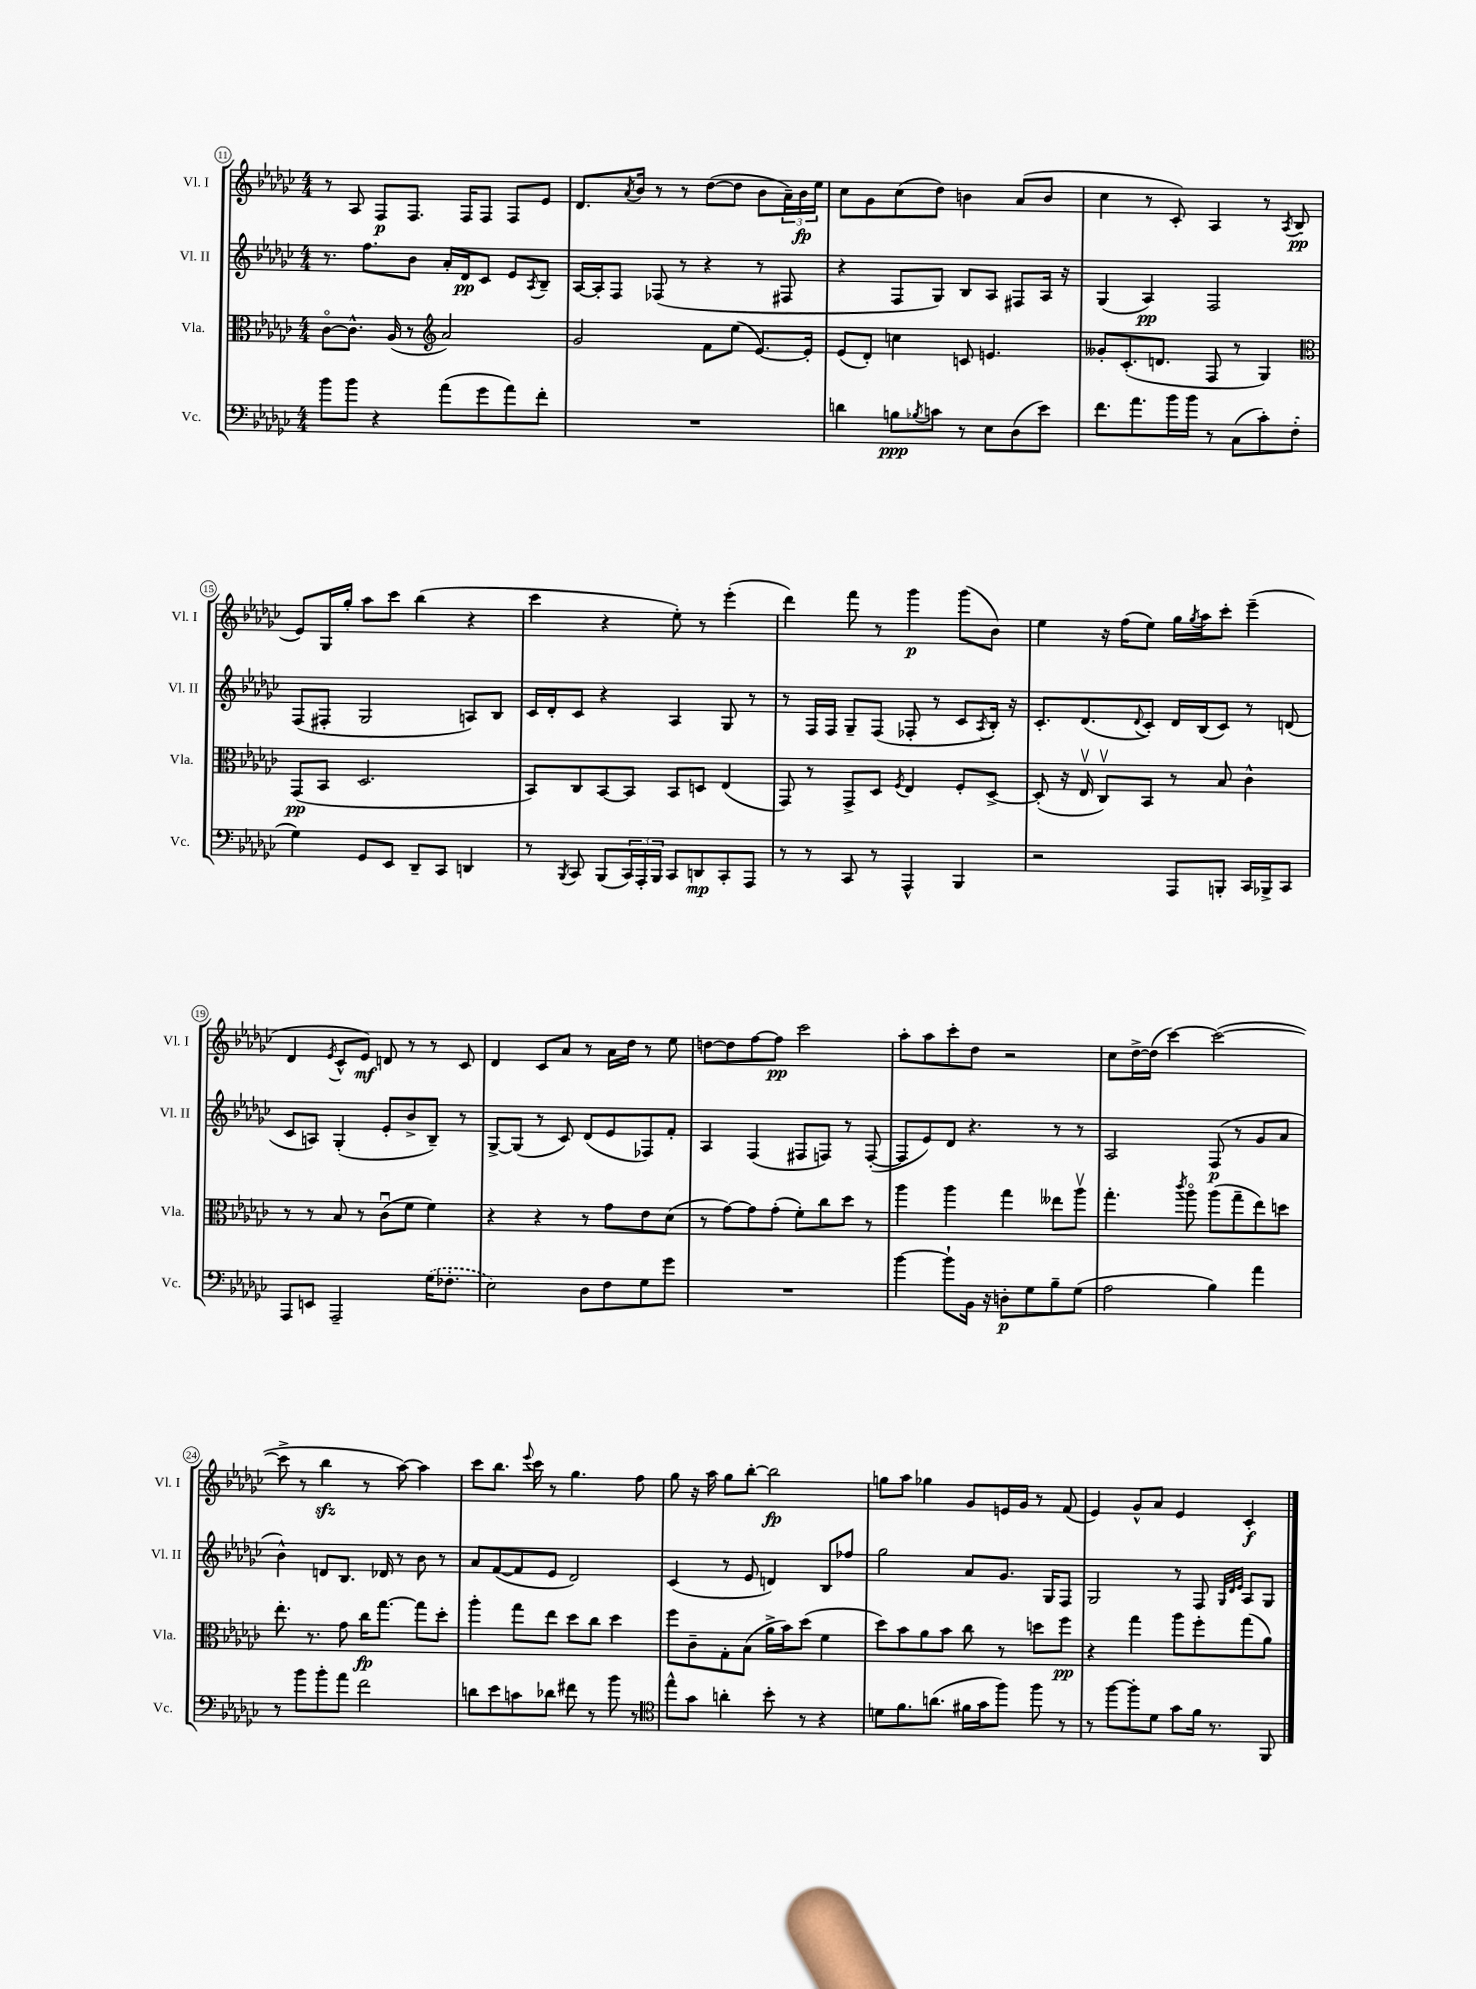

**kern	**dynam	**kern	**dynam	**kern	**dynam	**kern	**dynam
*part4	*part4	*part3	*part3	*part2	*part2	*part1	*part1
*staff4	*staff4	*staff3	*staff3	*staff2	*staff2	*staff1	*staff1
*I"Vc.	*	*I"Vla.	*	*I"Vl. II	*	*I"Vl. I	*
*I'Vc.	*	*I'Vla.	*	*I'Vl. II	*	*I'Vl. I	*
*clefF4	*	*clefC3	*	*clefG2	*	*clefG2	*
*k[b-e-a-d-g-c-]	*	*k[b-e-a-d-g-c-]	*	*k[b-e-a-d-g-c-]	*	*k[b-e-a-d-g-c-]	*
*M4/4	*	*M4/4	*	*M4/4	*	*M4/4	*
=11	=11	=11	=11	=11	=11	=11	=11
8b-\L	.	[8c-\L	.	8.r	.	8r	.
8b-\J	.	8.c-^^\J]	.	.	.	8A-/	.
.	.	.	.	8.ff\L	.	.	.
4r	.	.	.	.	.	8F/L	p
.	.	(16A-/	.	.	.	.	.
.	.	8r	.	8b-\J	.	8.F/J	.
*	*	*clefG2	*	*	*	*	*
(8a-\L	.	2a-/)	.	16a-'/LL	.	.	.
.	.	.	.	16d-/J	pp	16F/KL	.
8g-\	.	.	.	8c-/J	.	8F/J	.
8a-\)	.	.	.	8e-/L	.	8F/L	.
.	.	.	.	8qA-/	.	.	.
8f'\J	.	.	.	8B-~/J	.	8e-/J	.
=12	=12	=12	=12	=12	=12	=12	=12
1r	.	2g-/	.	[16A-/LL	.	8.d-/L	.
.	.	.	.	16A-'/J]	.	.	.
.	.	.	.	8F/J	.	.	.
.	.	.	.	.	.	8qa-/	.
.	.	.	.	.	.	16b-/Jk	.
.	.	.	.	(8F-X/	.	8r	.
.	.	.	.	8r	.	8r	.
.	.	8f\L	.	4r	.	([8dd-\L	.
.	.	(8ee-\J	.	.	.	8dd-\J]	.
.	.	[8.e-/L)	.	8r	.	8b-\L	.
.	.	.	.	8F#X/	.	24a-~\L)	.
.	.	.	.	.	.	24b-\	fp
.	.	16e-'/Jk]	.	.	.	.	.
.	.	.	.	.	.	24ee-\JJ	.
=13	=13	=13	=13	=13	=13	=13	=13
4dn\	.	(8e-/L	.	4r	.	8cc-\L	.
.	.	8d-'/J)	.	.	.	8g-\	.
8Bn\L	ppp	4ccn\	.	8F/L	.	(8cc-\	.
8qB-X/	.	.	.	.	.	.	.
8cn\J	.	.	.	8G-/J)	.	8dd-\J)	.
8r	.	8cn/	.	8B-/L	.	4bn\	.
8E-\L	.	4.en/	.	8A-/J	.	.	.
(8D-\	.	.	.	8F#X/L	.	(8a-/L	.
8e-\J)	.	.	.	16A-/Jk	.	8b/J	.
.	.	.	.	16r	.	.	.
=14	=14	=14	=14	=14	=14	=14	=14
8.f\L	.	8g--X'/L	.	(4G-/	.	4cc-\	.
.	.	(8.c-'/	.	.	.	.	.
8.a-\	.	.	.	.	.	.	.
.	.	.	.	4A-/)	pp	8r	.
.	.	8.dn/J	.	.	.	.	.
16b-\L	.	.	.	.	.	8c-'/)	.
16b-\JJ	.	.	.	.	.	.	.
8r	.	8F/	.	2F/	.	4A-/	.
(8C-\L	.	8r	.	.	.	.	.
8c-'\)	.	4G-/)	.	.	.	8r	.
.	.	.	.	.	.	8qA-/	.
(8F'\J	.	.	.	.	.	(8B-/	pp
!!LO:LB:g=z
=15	=15	=15	=15	=15	=15	=15	=15
*	*	*clefC3	*	*	*	*	*
4G-\)	.	(8GG-/L	pp	(8F/L	.	8e-/L)	.
.	.	8BB-/J	.	8F#X'/J	.	16G-/L	.
.	.	.	.	.	.	16gg-'/JJ	.
8GG-/L	.	2.D-/	.	2G-/	.	8aa-\L	.
8EE-/J	.	.	.	.	.	8ccc-\J	.
8DD-~/L	.	.	.	.	.	(4bb-\	.
8CC-/J	.	.	.	.	.	.	.
4DDn/	.	.	.	8An/L)	.	4r	.
.	.	.	.	8B-/J	.	.	.
=16	=16	=16	=16	=16	=16	=16	=16
8r	.	8BB-/L)	.	16c-/LL	.	4ccc-\	.
.	.	.	.	16d-'/J	.	.	.
8qBBB-/	.	.	.	.	.	.	.
8CC-/	.	8C-/	.	8c-/J	.	.	.
(8BBB-/L	.	[8BB-/	.	4r	.	4r	.
24CC-/L)	.	8BB-/J]	.	.	.	.	.
24AAA-'/	.	.	.	.	.	.	.
24BBB-/JJ	.	.	.	.	.	.	.
8CC-/L	.	8BB-/L	.	4A-/	.	8ee-'\)	.
8DDn/	mp	8Dn/J	.	.	.	8r	.
8CC-'/	.	(4E-/	.	8G-/	.	(4eee-'\	.
8AAA-/J	.	.	.	8r	.	.	.
=17	=17	=17	=17	=17	=17	=17	=17
8r	.	8GG-/)	.	8r	.	4ddd-\)	.
8r	.	8r	.	16F/LL	.	.	.
.	.	.	.	16F/JJ	.	.	.
8CC-/	.	8GG-^/L	.	8G-~/L	.	8fff\	.
8r	.	8D-/J	.	(8F/J	.	8r	.
.	.	8qF/	.	.	.	.	.
4AAA-^^/	.	4E-/	.	8F-X'/	.	4ggg-\	p
.	.	.	.	8r	.	.	.
4BBB-/	.	8F'/L	.	8c-/L	.	(8ggg-\L	.
.	.	.	.	8qA-/	.	.	.
.	.	[8D-^/J	.	16B-'/Jk)	.	8b-\J)	.
.	.	.	.	16r	.	.	.
=18	=18	=18	=18	=18	=18	=18	=18
2r	.	(8D-'/]	.	8.c-'/L	.	4ee-\	.
.	.	16r	.	.	.	.	.
.	.	16E-v/	.	(8.d-/	.	.	.
.	.	8C-v/L)	.	.	.	16r	.
.	.	.	.	.	.	(16ff\KL	.
.	.	.	.	8qqd-/	.	.	.
.	.	8BB-/J	.	8c-'/J)	.	8ee-\J)	.
8AAA-/L	.	8r	.	16d-/LL	.	16gg-\LL	.
.	.	.	.	.	.	8qgg-/	.
.	.	.	.	(16B-/J	.	16aa-\J	.
8BBBn'/J	.	8B-/	.	8c-/J)	.	8ccc-'\J	.
16CC-/LL	.	4c-^^\	.	8r	.	(4eee-~\	.
16BBB-X^/J	.	.	.	.	.	.	.
8CC-/J	.	.	.	(8dn/	.	.	.
!!LO:LB:g=z
=19	=19	=19	=19	=19	=19	=19	=19
8AAA-/L	.	8r	.	8c-/L	.	4d-/	.
8EEn/J	.	8r	.	8An/J)	.	.	.
.	.	.	.	.	.	8qe-/	.
2AAA-~/	.	8B-/	.	(4G-'/	.	8c-^^/L	.
.	.	8r	.	.	.	8e-/J)	mf
.	.	(8c-u\L	.	8e-'/L	.	8dn/	.
.	.	8f\J	.	8b-^/	.	8r	.
(16G-\KL	.	4f\)	.	8B-~/J)	.	8r	.
8.F-X'\J	.	.	.	.	.	.	.
.	.	.	.	8r	.	8c-/	.
=20	=20	=20	=20	=20	=20	=20	=20
2E-\)	.	4r	.	[8G-^/L	.	4d-/	.
.	.	.	.	(8G-/J]	.	.	.
.	.	4r	.	8r	.	8c-/L	.
.	.	.	.	8c-/)	.	8a-/J	.
8D-\L	.	8r	.	(8d-/L	.	8r	.
8F\	.	8g-\L	.	8e-/	.	16a-\LL	.
.	.	.	.	.	.	16dd-\JJ	.
8G-\	.	8e-\	.	8F-X/)	.	8r	.
8g-\J	.	(8d-\J	.	8f'/J	.	8ee-\	.
=21	=21	=21	=21	=21	=21	=21	=21
1r	.	8r	.	4A-/	.	[8ddn\L	.
.	.	[8g-\L)	.	.	.	8dd\]	.
.	.	8g-\]	.	(4F/	.	[8ff\	.
.	.	(8g-'\J	.	.	.	8ff\J]	pp
.	.	8f'\L)	.	8F#X/L	.	2ccc-\	.
.	.	8cc-\	.	8Fn/J)	.	.	.
.	.	8dd-\J	.	8r	.	.	.
.	.	8r	.	([8F'/	.	.	.
=22	=22	=22	=22	=22	=22	=22	=22
[4b-\	.	4aa-\	.	8F/L]	.	8aa-'\L	.
.	.	.	.	8e-/)	.	8aa-\	.
8b-`\L]	.	4aa-\	.	8d-/J	.	8ccc-'\	.
16BB-\Jk	.	.	.	4.r	.	8dd-\J	.
16r	.	.	.	.	.	.	.
8Dn'\L	p	4gg-\	.	.	.	2r	.
8G-\	.	.	.	.	.	.	.
8B-~\	.	8ee--X\L	.	8r	.	.	.
(8G-\J	.	8aa-v\J	.	8r	.	.	.
=23	=23	=23	=23	=23	=23	=23	=23
2A-\	.	4.gg-'\	.	2A-/	.	8cc-\L	.
.	.	.	.	.	.	[16dd-^\L	.
.	.	.	.	.	.	(16dd-\JJ]	.
.	.	.	.	.	.	[4ccc-\)	.
.	.	8qccc-/	.	.	.	.	.
.	.	8aa-\	.	.	.	.	.
4B-\)	.	(8aa-\L	.	(8F/	p	(2ccc-\_	.
.	.	8gg-~\	.	8r	.	.	.
4a-\	.	8ee-\)	.	8g-/L	.	.	.
.	.	8ddn\J	.	8a-/J	.	.	.
!!LO:LB:g=z
=24	=24	=24	=24	=24	=24	=24	=24
8r	.	8.ee-'\	.	4b-^^\)	.	8ccc-^\]	.
8b-\L	.	.	.	.	.	8r	.
.	.	8.r	.	.	.	.	.
8b-'\	.	.	.	8dn/L	.	4bb-zz\	.
8a-\J	.	8g-\	.	8.B-/J	.	.	.
2f\	.	16cc-\KL	fp	.	.	8r	.
.	.	[8.gg-\J	.	16d-X/	.	.	.
.	.	.	.	8r	.	[8aa-\)	.
.	.	8gg-\L]	.	8b-\	.	4aa-\]	.
.	.	8dd-'\J	.	8r	.	.	.
=25	=25	=25	=25	=25	=25	=25	=25
8dn\L	.	4aa-'\	.	8a-/L	.	8ccc-\L	.
8e-\	.	.	.	([8f/	.	8.bb-\J	.
8cn\	.	8gg-\L	.	8f/]	.	.	.
.	.	.	.	.	.	8qqeee-/	.
.	.	.	.	.	.	16ccc-\	.
8d-X\J	.	8ee-\J	.	8e-/J	.	8r	.
8f#X\	.	8dd-\L	.	2d-/)	.	4.gg-\	.
8r	.	8cc-\J	.	.	.	.	.
8b-\	.	4dd-\	.	.	.	.	.
8r	.	.	.	.	.	8ff\	.
=26	=26	=26	=26	=26	=26	=26	=26
*clefC4	*	*	*	*	*	*	*
8ee-^^\L	.	8ff\L	.	(4c-/	.	8gg-\	.
8g-\J	.	8c-~\	.	.	.	16r	.
.	.	.	.	.	.	16aa-\	.
4an'\	.	8G-'\	.	8r	.	8gg-\L	.
.	.	(8B-\J	.	8e-/	.	[8bb-'\J	.
8b-'\	.	16a-^\LL	.	4dn/)	.	2bb-\]	fp
.	.	16b-\J)	.	.	.	.	.
8r	.	(8dd-\J	.	.	.	.	.
4r	.	4f\	.	8B-/L	.	.	.
.	.	.	.	8ff-X/J	.	.	.
=27	=27	=27	=27	=27	=27	=27	=27
8dn\L	.	8dd-\L)	.	2gg-\	.	8ggn\L	.
8.f\	.	8b-\	.	.	.	8aa-\J	.
.	.	8a-\	.	.	.	4gg-X\	.
(8.an\J	.	.	.	.	.	.	.
.	.	8b-\J	.	.	.	.	.
16f#X\LL	.	8cc-\	.	8a-/L	.	8g-/L	.
16g-\J	.	.	.	.	.	.	.
8ff\J)	.	8r	.	8.g-/J	.	16en/L	.
.	.	.	.	.	.	16g-/JJ	.
8ff\	.	8ddn\L	.	.	.	8r	.
.	.	.	.	16G-/KL	.	.	.
8r	.	8ff\J	pp	8F/J	.	(8f/	.
=28	=28	=28	=28	=28	=28	=28	=28
8r	.	4r	.	2G-/	.	4e-/)	.
[8ff\L	.	.	.	.	.	.	.
8ff'\]	.	4gg-\	.	.	.	8g-^^/L	.
8d-\J	.	.	.	.	.	8a-/J	.
8g-\L	.	8aa-\L	.	8r	.	4e-/	.
16f\Jk	.	8ff'\	.	8F/	.	.	.
8.r	.	.	.	.	.	.	.
.	.	.	.	32qqG-/LLL	.	.	.
.	.	.	.	32qqd-/	.	.	.
.	.	.	.	32qqe-/JJJ	.	.	.
.	.	(8gg-\	.	8A-/L	.	4c-'/	f
8FF/	.	8a-\J)	.	8G-/J	.	.	.
==	==	==	==	==	==	==	==
*-	*-	*-	*-	*-	*-	*-	*-
